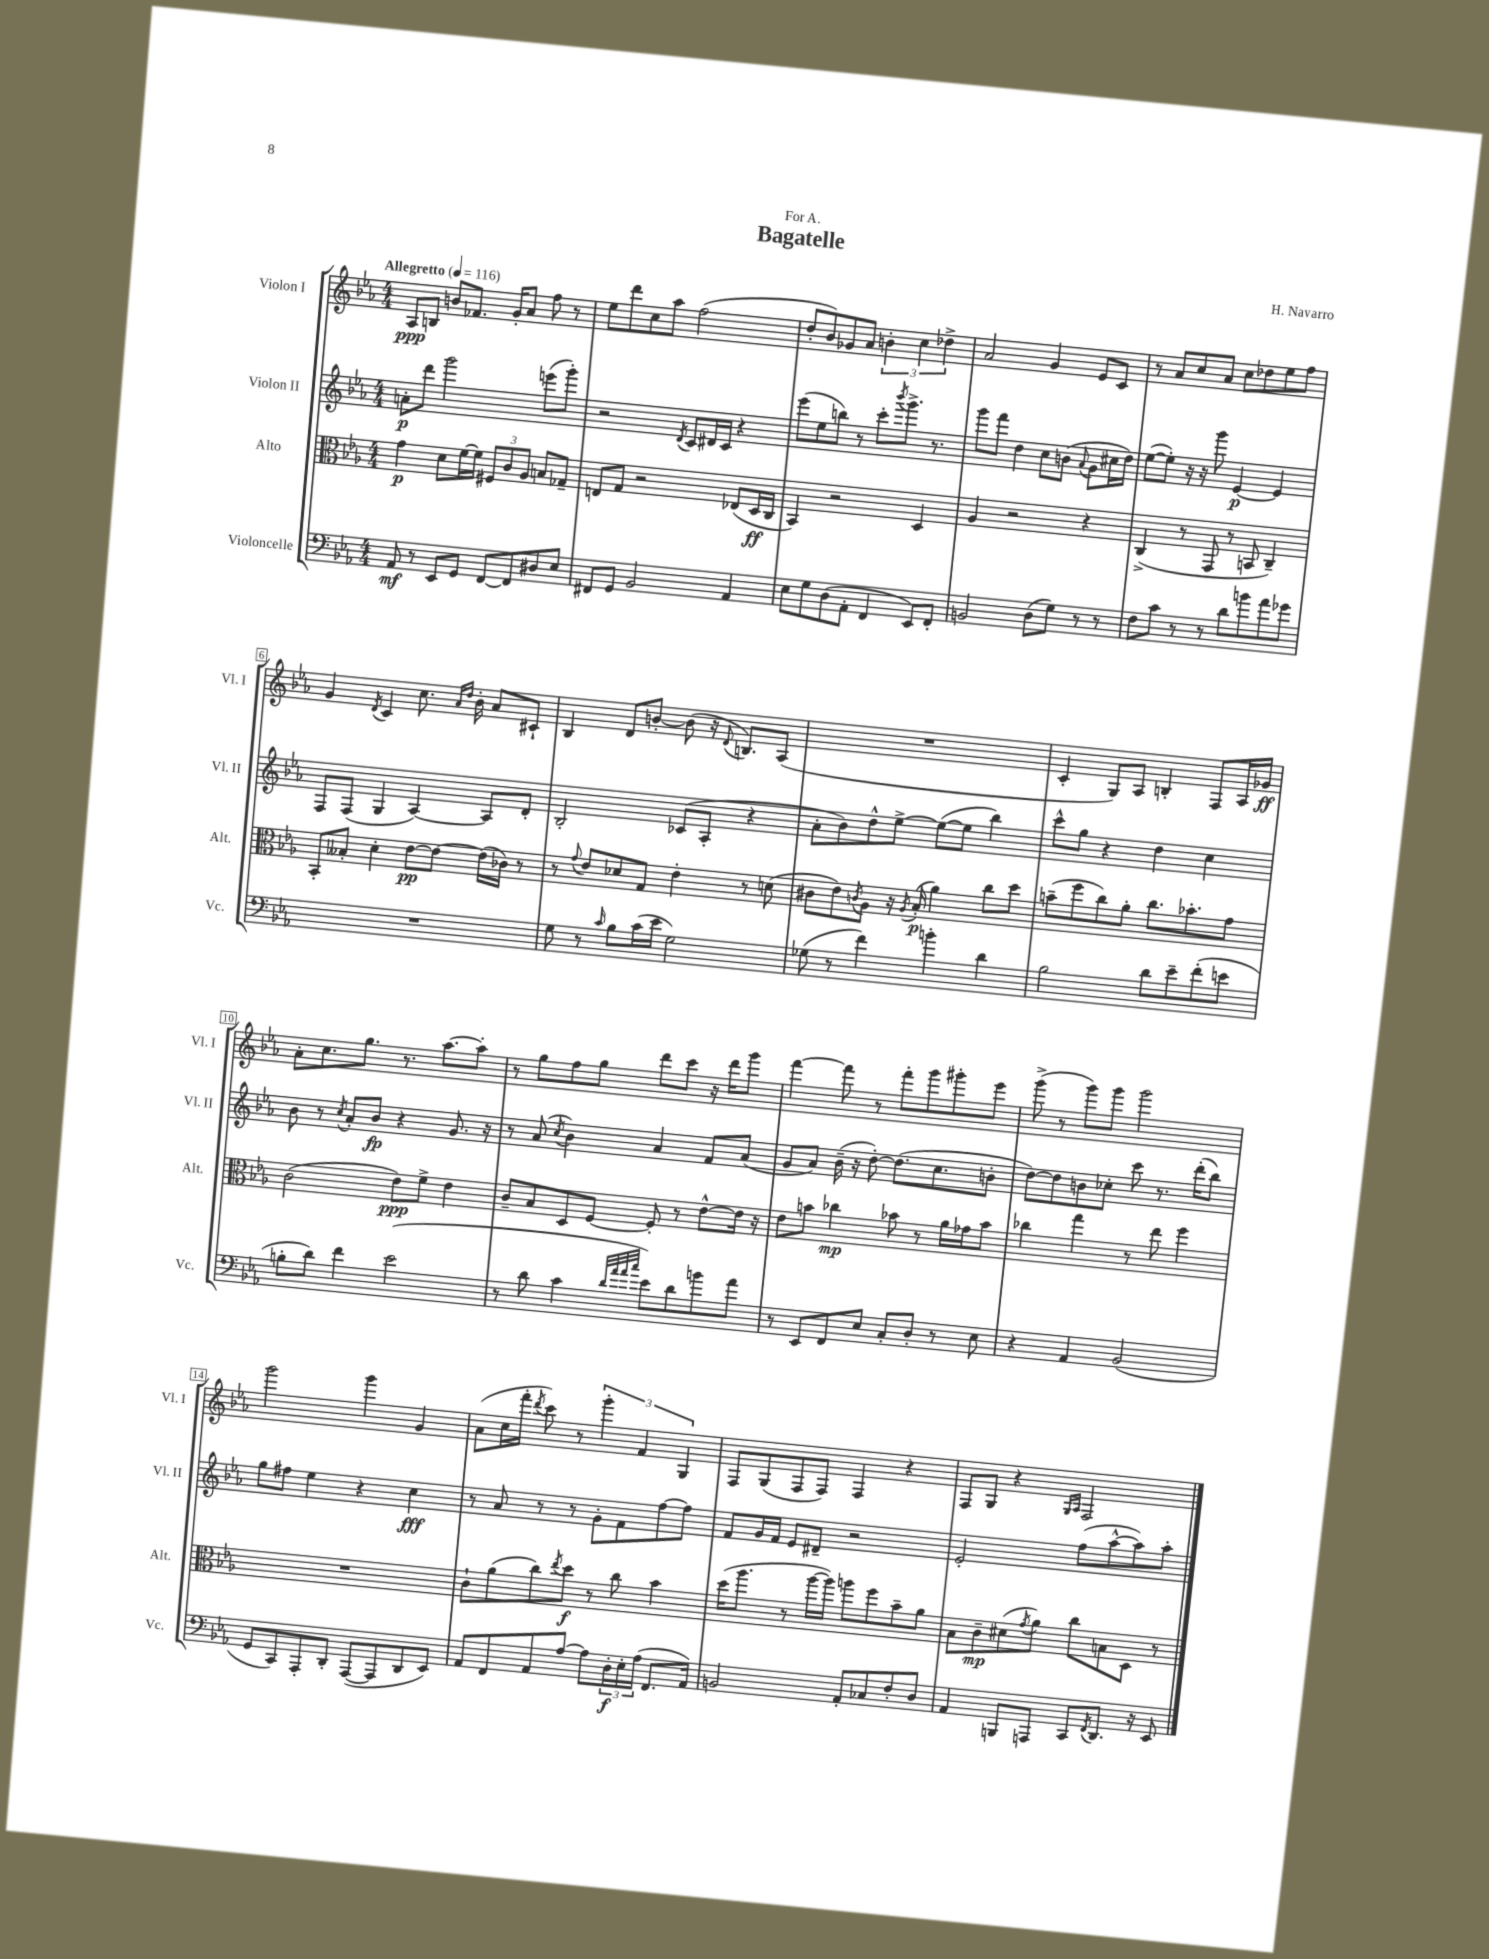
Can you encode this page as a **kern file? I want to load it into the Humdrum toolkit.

**kern	**dynam	**kern	**dynam	**kern	**dynam	**kern	**dynam
*part4	*part4	*part3	*part3	*part2	*part2	*part1	*part1
*staff4	*staff4	*staff3	*staff3	*staff2	*staff2	*staff1	*staff1
*I"Violoncelle	*	*I"Alto	*	*I"Violon II	*	*I"Violon I	*
*I'Vc.	*	*I'Alt.	*	*I'Vl. II	*	*I'Vl. I	*
*clefF4	*	*clefC3	*	*clefG2	*	*clefG2	*
*k[b-e-a-]	*	*k[b-e-a-]	*	*k[b-e-a-]	*	*k[b-e-a-]	*
*M4/4	*	*M4/4	*	*M4/4	*	*M4/4	*
*MM116	*	*MM116	*	*MM116	*	*MM116	*
=1	=1	=1	=1	=1	=1	=1	=1
!	!	!	!	!	!	!LO:TX:a:B:t=Allegretto	!
8AA-/	mf	4g\	p	8an'\L	p	8A-/L	ppp
8r	.	.	.	8ddd\J	.	8Bn/J	.
8EE-/L	.	8d\L	.	2ggg\	.	8bn/L	.
8GG/J	.	[16f\L	.	.	.	8.f-X/J	.
.	.	16f\JJ]	.	.	.	.	.
[8FF/L	.	12F#X/L	.	.	.	.	.
.	.	.	.	.	.	16g'/KL	.
.	.	12c/	.	.	.	.	.
8FF/]	.	.	.	.	.	8a-/J	.
.	.	12A-/J	.	.	.	.	.
8D#X/	.	8Bn/L	.	(8eeen\L	.	8ff\	.
8E-/J	.	8G-X~/J	.	8ggg'\J)	.	8r	.
=2	=2	=2	=2	=2	=2	=2	=2
8FF#X/L	.	8En/L	.	2r	.	8ee-\L	.
8GG/J	.	8G/J	.	.	.	8ddd\	.
2BB-/	.	2r	.	.	.	8cc\	.
.	.	.	.	.	.	8aa-\J	.
.	.	.	.	8qd/	.	.	.
.	.	.	.	8c/L	.	(2ff\	.
.	.	.	.	16d#X/L	.	.	.
.	.	.	.	16c/JJ	.	.	.
4AA-/	.	(8E-X/L	.	4r	.	.	.
.	.	16D/L	ff	.	.	.	.
.	.	16C/JJ	.	.	.	.	.
=3	=3	=3	=3	=3	=3	=3	=3
8E-\L	.	4BB-/)	.	(8eee-\L	.	8dd'/L	.
8G\	.	.	.	8ee-\	.	8b-/)	.
(8D\	.	2r	.	8bbn\J)	.	8g-X/	.
8AA-'\J	.	.	.	8r	.	8a-/J	.
4FF/	.	.	.	8ccc'\L	.	6bn'\	.
.	.	.	.	8qbbb-/	.	.	.
.	.	.	.	8.ggg^\J	.	.	.
.	.	.	.	.	.	6cc\	.
8EE-/L)	.	4D/	.	.	.	.	.
.	.	.	.	8.r	.	.	.
.	.	.	.	.	.	6dd-X^\	.
8FF'/J	.	.	.	.	.	.	.
=4	=4	=4	=4	=4	=4	=4	=4
2BBn/	.	4A-/	.	8ggg\L	.	2a-/	.
.	.	.	.	8fff\J	.	.	.
.	.	2r	.	4dd\	.	.	.
(8D\L	.	.	.	8cc\L	.	4g/	.
8G\J)	.	.	.	(8bn\J	.	.	.
.	.	.	.	8qqa-/	.	.	.
8r	.	4r	.	8g\L	.	8e-/L	.
8r	.	.	.	16cc#X\L	.	8c/J	.
.	.	.	.	16dd\JJ)	.	.	.
=5	=5	=5	=5	=5	=5	=5	=5
8F\L	.	(4C^/	.	([8ee-\L	.	8r	.
8c\J	.	.	.	8ee-'\J])	.	8a-/L	.
8r	.	8r	.	16r	.	8cc/	.
.	.	.	.	16r	.	.	.
8r	.	8GG/	.	8ggg\	.	8a-/J	.
8d\L	.	8r	.	[4e-/	p	8cc\L	.
8bn\	.	8BBn/	.	.	.	8dd-X\	.
8a-\	.	4C~/)	.	4e-/]	.	8ee-\	.
8g-X\J	.	.	.	.	.	8ff\J	.
!!LO:LB:g=z
=6	=6	=6	=6	=6	=6	=6	=6
1r	.	8BB-'/L	.	8F/L	.	4g/	.
.	.	8B--X'/J	.	(8F/J	.	.	.
.	.	.	.	.	.	8qd/	.
.	.	4d'\	.	4G/	.	4c/	.
.	.	[8e-\L	pp	[4A-/)	.	8.cc\	.
.	.	8e-\J_	.	.	.	.	.
.	.	.	.	.	.	16qqa-/LL	.
.	.	.	.	.	.	16qqdd/JJ	.
.	.	.	.	.	.	16b-'\	.
.	.	(16e-\LL]	.	8A-/L]	.	8a-/L	.
.	.	16c-X\JJ)	.	.	.	.	.
.	.	8r	.	8d'/J	.	8c#X`/J	.
=7	=7	=7	=7	=7	=7	=7	=7
8G\	.	8r	.	2B-'/	.	4B-/	.
.	.	8qqg/	.	.	.	.	.
8r	.	8e-/L	.	.	.	.	.
16qqc/	.	.	.	.	.	.	.
8B-\L	.	8d-X/	.	.	.	8d/L	.
(16c\L	.	8G/J	.	.	.	[8bn'/J	.
16e-\JJ	.	.	.	.	.	.	.
2G\)	.	4e-'\	.	(8c-X/L	.	(8b\]	.
.	.	.	.	8A-'/J	.	16r	.
.	.	.	.	.	.	8qqd/	.
.	.	.	.	.	.	8.Bn/L)	.
.	.	8r	.	4r	.	.	.
.	.	(8dn\	.	.	.	(8A-/J	.
=8	=8	=8	=8	=8	=8	=8	=8
(8G-X\	.	8c#X\L	.	8a-'\L	.	1r	.
8r	.	8e-\)	.	8b-\)	.	.	.
.	.	8qcn/	.	.	.	.	.
4f\)	.	8A-\J	.	8dd^^\	.	.	.
.	.	16r	.	[8ee-^\J	.	.	.
.	.	8qA-/	.	.	.	.	.
.	.	(16B-'/	p	.	.	.	.
4bn'\	.	4a-\)	.	(8ee-\L_	.	.	.
.	.	.	.	8ee-\J]	.	.	.
4d\	.	8cc\L	.	4bb-\)	.	.	.
.	.	8dd\J	.	.	.	.	.
=9	=9	=9	=9	=9	=9	=9	=9
2B-\	.	(8bn~\L	.	8ccc^^\L	.	4c'/	.
.	.	8ff\	.	8gg\J	.	.	.
.	.	8cc\)	.	4r	.	8G/L)	.
.	.	8a-'\J	.	.	.	8A-/J	.
8d\L	.	8.cc\L	.	4dd\	.	4Bn'/	.
8e-~\	.	.	.	.	.	.	.
.	.	8.b-X'\	.	.	.	.	.
(8f'\	.	.	.	4cc\	.	8F/L	.
8en\J	.	8g\J	.	.	.	16A-/L	.
.	.	.	.	.	.	16g-X/JJ	ff
!!LO:LB:g=z
=10	=10	=10	=10	=10	=10	=10	=10
8Bn'\L	.	(2c\	.	8b-\	.	8a-'\L	.
8d\J)	.	.	.	8r	.	8.cc\	.
.	.	.	.	8qcc/	.	.	.
4f\	.	.	.	8a-'/L	.	.	.
.	.	.	.	.	.	8.gg\J	.
.	.	.	.	8b-/J	fp	.	.
(2e-\	.	8e-\L)	ppp	4r	.	8.r	.
.	.	8f^\J	.	.	.	.	.
.	.	.	.	.	.	[8.aa-\L	.
.	.	4e-\	.	8.g/	.	.	.
.	.	.	.	.	.	8aa-'\J]	.
.	.	.	.	16r	.	.	.
=11	=11	=11	=11	=11	=11	=11	=11
8r	.	8c~/L	.	8r	.	8r	.
8d\	.	8B-/	.	(8a-/	.	8gg\L	.
.	.	.	.	8qcc/	.	.	.
4c\	.	8D/	.	4b-\)	.	8ff\	.
.	.	[8F/J	.	.	.	8gg\J	.
32qqd/LLL	.	.	.	.	.	.	.
32qqa-/	.	.	.	.	.	.	.
32qqa-/	.	.	.	.	.	.	.
32qqcc/JJJ	.	.	.	.	.	.	.
8e-\L)	.	8F'/]	.	4a-/	.	8ddd\L	.
8d\	.	8r	.	.	.	8ccc\J	.
8bn\	.	[8e-^^\L	.	8f/L	.	16r	.
.	.	.	.	.	.	16ddd\KL	.
8a-\J	.	16e-\Jk]	.	(8a-/J	.	8ggg\J	.
.	.	16r	.	.	.	.	.
=12	=12	=12	=12	=12	=12	=12	=12
8r	.	8e-\L	.	8g/L	.	[4fff\	.
8EE-/L	.	8bn\J	.	8a-/J)	.	.	.
8FF/	.	4cc-X\	mp	(16b-~\	.	8fff\]	.
.	.	.	.	16r	.	.	.
8E-/J	.	.	.	[8dd'\)	.	8r	.
8C'/L	.	8b-X\	.	(8.dd\L]	.	8fff'\L	.
8D'/J	.	8r	.	.	.	8ggg\	.
.	.	.	.	8.cc\	.	.	.
8r	.	16a-\LL	.	.	.	8ggg#X'\	.
.	.	16g-X\J	.	.	.	.	.
8E-\	.	8b-\J	.	8bn'\J	.	8eee-\J	.
=13	=13	=13	=13	=13	=13	=13	=13
4r	.	4cc-X\	.	[8dd\L)	.	(8ggg^\	.
.	.	.	.	8dd\]	.	8r	.
4AA-/	.	4gg\	.	8bn\	.	8ggg\L)	.
.	.	.	.	8cc-X'\J	.	8ggg\J	.
(2BB-/	.	8r	.	8ccc\	.	2ggg\	.
.	.	8ee-\	.	8.r	.	.	.
.	.	4ff\	.	.	.	.	.
.	.	.	.	(16ddd'\KL	.	.	.
.	.	.	.	8bb-\J)	.	.	.
!!LO:LB:g=z
=14	=14	=14	=14	=14	=14	=14	=14
8GG/L	.	1r	.	8gg\L	.	2ggg\	.
8CC/)	.	.	.	8ff#X\J	.	.	.
8AAA-'/	.	.	.	4ee-\	.	.	.
8DD'/J	.	.	.	.	.	.	.
([8AAA-/L	.	.	.	4r	.	4ggg\	.
8AAA-/]	.	.	.	.	.	.	.
8DD/	.	.	.	4cc\	fff	4g/	.
8EE-/J)	.	.	.	.	.	.	.
=15	=15	=15	=15	=15	=15	=15	=15
8AA-/L	.	8c`\L	.	8r	.	(8a-\L	.
8FF/	.	(8a-\	.	8a-/	.	16cc\L	.
.	.	.	.	.	.	16fff'\JJ	.
.	.	.	.	.	.	8qddd/	.
8AA-/	.	8cc\)	.	8r	.	8ccc\)	.
.	.	8qee-/	.	.	.	.	.
[8A-/J	.	8dd\J	f	8r	.	8r	.
8A-\L]	.	8r	.	8g'\L	.	6ggg'\	.
24D'\L	f	8cc\	.	8f\	.	.	.
24E-'\	.	.	.	.	.	6f/	.
(24A-\JJ	.	.	.	.	.	.	.
8.FF/L	.	4b-\	.	[8ff\	.	.	.
.	.	.	.	.	.	6G/	.
.	.	.	.	8ff\J]	.	.	.
16AA-/Jk)	.	.	.	.	.	.	.
=16	=16	=16	=16	=16	=16	=16	=16
2BBn/	.	(16dd\KL	.	8f/L	.	8F/L	.
.	.	8.aa-\J	.	.	.	.	.
.	.	.	.	16g/L	.	(8G/	.
.	.	.	.	16f/JJ	.	.	.
.	.	8r	.	8e-/L	.	8F/	.
.	.	[16aa-\LL	.	8d#X~/J	.	8F/J)	.
.	.	16aa-\JJ])	.	.	.	.	.
8AA-'/L	.	8aan\L	.	2r	.	4F/	.
8C-X/	.	8ff\	.	.	.	.	.
8F'/	.	8b-~\	.	.	.	4r	.
8D/J	.	8a-\J	.	.	.	.	.
=17	=17	=17	=17	=17	=17	=17	=17
4AA-/	.	8B-\L	.	2e-'/	.	8F/L	.
.	.	8c~\	mp	.	.	8G/J	.
8BBBn/L	.	(8d#X\	.	.	.	4r	.
.	.	8qg/	.	.	.	.	.
8AAAn/J	.	8a-\J)	.	.	.	.	.
.	.	.	.	.	.	16qqG/LL	.
.	.	.	.	.	.	16qqA-/JJ	.
8CC/L	.	8cc\L	.	(8ff\L	.	2F/	.
8qFF/	.	.	.	.	.	.	.
8.DD/J	.	8Bn\	.	[8aa-^^\	.	.	.
.	.	8D\J	.	8aa-\])	.	.	.
16r	.	.	.	.	.	.	.
8EE-/	.	8r	.	8aa-'\J	.	.	.
==	==	==	==	==	==	==	==
*-	*-	*-	*-	*-	*-	*-	*-
